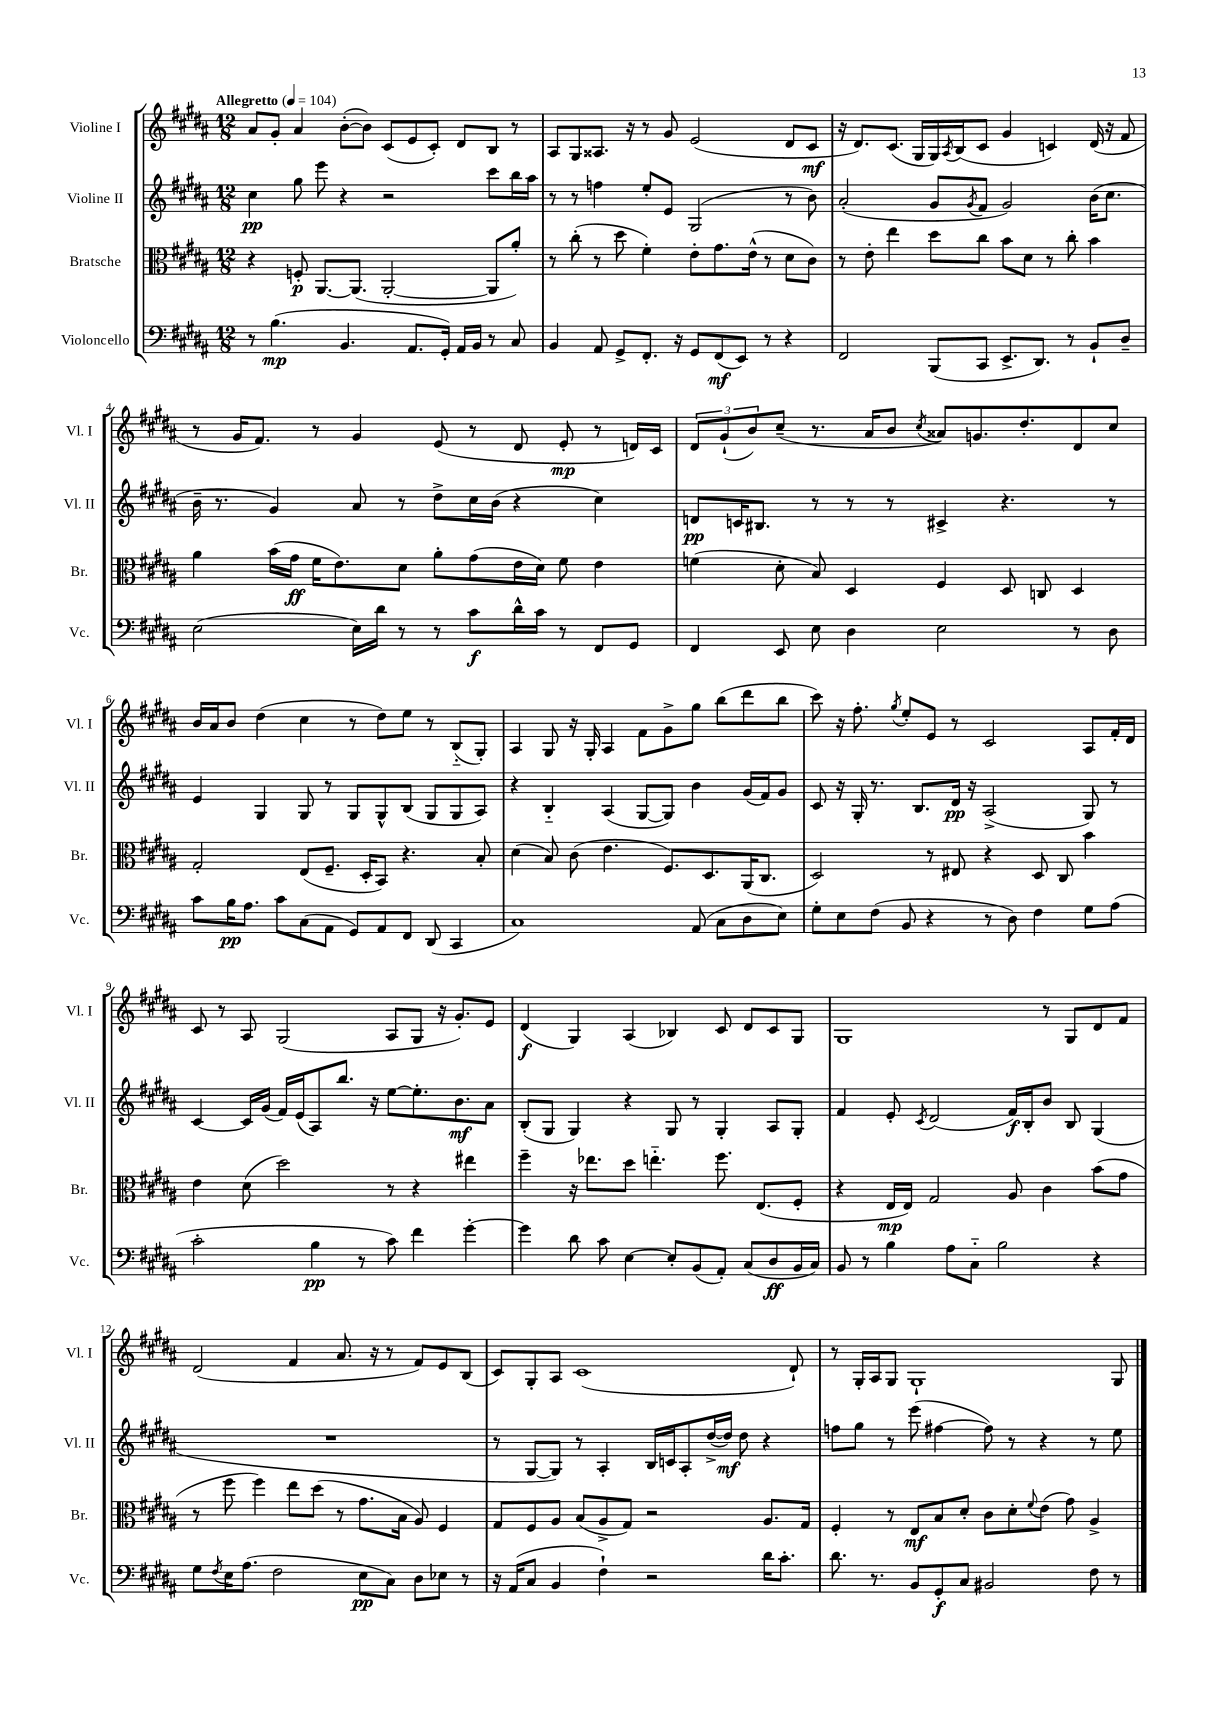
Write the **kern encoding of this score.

**kern	**kern	**kern	**kern
*staff4	*staff3	*staff2	*staff1
*clefF4	*clefC3	*clefG2	*clefG2
*k[f#c#g#d#a#]	*k[f#c#g#d#a#]	*k[f#c#g#d#a#]	*k[f#c#g#d#a#]
*M12/8	*M12/8	*M12/8	*M12/8
*MM104	*MM104	*MM104	*MM104
8r	4r	4cc#	8a#
(4.B	.	.	8g#'
.	8F'	8gg#	4a#
.	[8.AA#	8eee	.
4.BB	.	4r	([8b'
.	(8.AA#]	.	.
.	.	.	8b])
.	[2AA#'	2r	(8c#
8.AA#	.	.	8e
.	.	.	8c#')
16GG#')	.	.	.
16AA#	.	.	8d#
16BB	.	.	.
8r	8AA#]	8ccc#	8B
8C#	8a#')	16bb	8r
.	.	16aa#	.
=	=	=	=
4BB	8r	8r	8A#
.	(8cc#'	8r	8G#
8AA#	8r	4ff	8.A##
8GG#^	8dd#	.	.
.	.	.	16r
8.FF#'	4f#')	8ee'	8r
.	.	8e	8g#
16r	.	.	.
8GG#	8e'	(2G#	(2e
(8FF#	8.g#	.	.
8EE)	.	.	.
.	(16e^^	.	.
8r	8r	.	.
4r	8d#	8r	8d#
.	8c#)	8b)	8c#
=	=	=	=
2FF#	8r	(2a#'	16r
.	.	.	8.d#)
.	8e'	.	.
.	4ee	.	(8.c#
.	.	.	16G#
(8BBB	8dd#	8g#	16G#)
.	.	.	8qA#
.	.	.	(16B
.	.	8qg#	.
8CC#	8cc#	8f#	8c#
8.EE^	8b	2g#)	4g#
.	8d#	.	.
8.DD#)	.	.	.
.	8r	.	4c)
8r	8cc#'	.	.
8BB`	4b	(16b	(16d#
.	.	8.cc#	16r
8D#~	.	.	8f#
=	=	=	=
(2E	4a#	16b~	8r
.	.	8.r	.
.	.	.	16g#
.	.	.	8.f#)
.	(16b	4g#)	.
.	16g#	.	.
.	16f#	.	8r
.	8.e)	.	.
16E)	.	8a#	4g#
16d#	.	.	.
8r	8d#	8r	.
8r	8a#'	8dd#^	(8e
8c#	(8g#	16cc#	8r
.	.	(16b	.
16d#^^	16e	4r	8d#
16c#	16d#)	.	.
8r	8f#	.	8e'
8FF#	4e	4cc#)	8r
8GG#	.	.	16d)
.	.	.	16c#
=	=	=	=
4FF#	(4f	8d	12d#
.	.	.	(12g#`
.	.	16c	.
.	.	.	12b)
.	.	8.B#	.
8EE	8d#'	.	(8cc#~
8E	8B)	8r	8.r
4D#	4D#	8r	.
.	.	.	16a#
.	.	8r	8b
.	.	.	8qcc#
2E	4F#	4c#^	8a##)
.	.	.	8.g
.	8D#	4.r	.
.	.	.	8.dd#'
.	8C	.	.
8r	4D#	.	8d#
8D#	.	8r	8cc#
=	=	=	=
8c#	2G#'	4e	16b
.	.	.	16a#
16B	.	.	8b
8.A#	.	.	.
.	.	4G#	(4dd#
8c#	.	.	.
(8C#	(8E	8G#	4cc#
8AA#	8.F#~	8r	.
8GG#)	.	8G#	8r
.	16D#'	.	.
8AA#	8BB)	8G#^^	8dd#)
8FF#	4.r	(8B	8ee
(8DD#	.	8G#	8r
4CC#	.	8G#	(8B'~
.	8B'	8A#)	8G#')
=	=	=	=
1C#)	(4d#	4r	4A#
.	8B)	4B'~	8G#
.	(8c#	.	16r
.	.	.	16G#'
.	4.e	(4A#	4A#
.	.	[8G#	8f#
.	8.F#)	8G#])	8g#^
(8AA#	.	4b	8gg#
.	8.D#	.	.
8C#	.	.	(8bb
8D#	(16AA#	(16g#	8ddd#
.	8.C#	16f#)	.
8E)	.	8g#	8bb
=	=	=	=
8G#'	2D#)	8c#	8ccc#)
8E	.	16r	16r
.	.	16G#'	8.ff#'
(8F#	.	8.r	.
.	.	.	8qgg#
8BB	.	.	8ee'
.	.	8.B	.
4r	8r	.	8e
.	8E#	16d#	8r
.	.	16r	.
8r	4r	(2A#^	2c#
8D#)	.	.	.
4F#	8D#	.	.
.	8C#	.	.
8G#	4b	8G#)	8A#
(8A#	.	8r	16f#'
.	.	.	16d#
=	=	=	=
2c#'	4e	[4c#	8c#
.	.	.	8r
.	(8d#	16c#]	8A#
.	.	(16g#	.
.	2dd#)	16f#)	(2G#
.	.	(16e	.
4B	.	8A#)	.
.	.	8.bb	.
8r	.	.	.
.	.	16r	.
8c#)	8r	[8ee	8A#
4f#	4r	8.ee']	8G#
.	.	.	16r
.	.	8.b	8.g#')
[4g#'	4ee#	.	.
.	.	8a#	8e
=	=	=	=
4g#]	4ff#~	(8B'	(4d#
.	.	8G#	.
8d#	16r	4G#)	4G#)
.	8.ee-	.	.
8c#	.	.	.
[4E	8dd#	4r	(4A#
.	4.ee'~	.	.
8E']	.	8G#	4B-)
(8BB	.	8r	.
8AA#')	8.ff#	4G#'	8c#
(8C#	.	.	8d#
.	(8.E	.	.
8D#	.	8A#	8c#
16BB	8F#'	8G#'	8G#
16C#)	.	.	.
=	=	=	=
8BB	4r	4f#	1G#
8r	.	.	.
4B	16E	8e'	.
.	16E)	.	.
.	.	8qc#	.
.	2G#	(2d#	.
8A#	.	.	.
8C#'~	.	.	.
2B	.	.	.
.	8A#	16f#)	.
.	.	16B'	.
.	4c#	8b	8r
.	.	8B	8G#
4r	(8b	(4G#	8d#
.	8g#	.	8f#
=	=	=	=
8G#	8r	1.r	(2d#
8qF#	.	.	.
16E	8ff#	.	.
(8.A#	.	.	.
.	4ff#)	.	.
2F#	.	.	.
.	8ee	.	4f#
.	(8dd#	.	.
.	8r	.	8.a#
8E	8.g#	.	.
.	.	.	16r
8C#)	.	.	8r
.	16B	.	.
8D#	8A#)	.	8f#)
8E-	4F#	.	8e
8r	.	.	(8B
=	=	=	=
16r	8G#	8r	8c#)
(16AA#	.	.	.
8C#	8F#	[8G#	8G#'
4BB	8A#	8G#])	8A#
.	(8B	8r	(1c#
4F#`)	8A#^	4A#'	.
.	8G#)	.	.
2r	2r	16B	.
.	.	16c	.
.	.	8A#'	.
.	.	([16dd#^	.
.	.	16dd#])	.
.	.	8dd#	.
16d#	8.A#	4r	.
8.c#'	.	.	.
.	.	.	8d#`)
.	16G#	.	.
=	=	=	=
8.d#	4F#'	8ff	8r
.	.	8gg#	16G#'
8.r	.	.	16A#
.	8r	8r	8G#
8BB	8E	(8eee	1G#`
8GG#'	8B	[4ff#	.
8C#	8d#'	.	.
2BB#	8c#	8ff#])	.
.	8d#'	8r	.
.	8qqf#	.	.
.	(8e	4r	.
.	8g#)	.	.
8F#	4A#^	8r	.
8r	.	8ee	8G#
==	==	==	==
*-	*-	*-	*-
